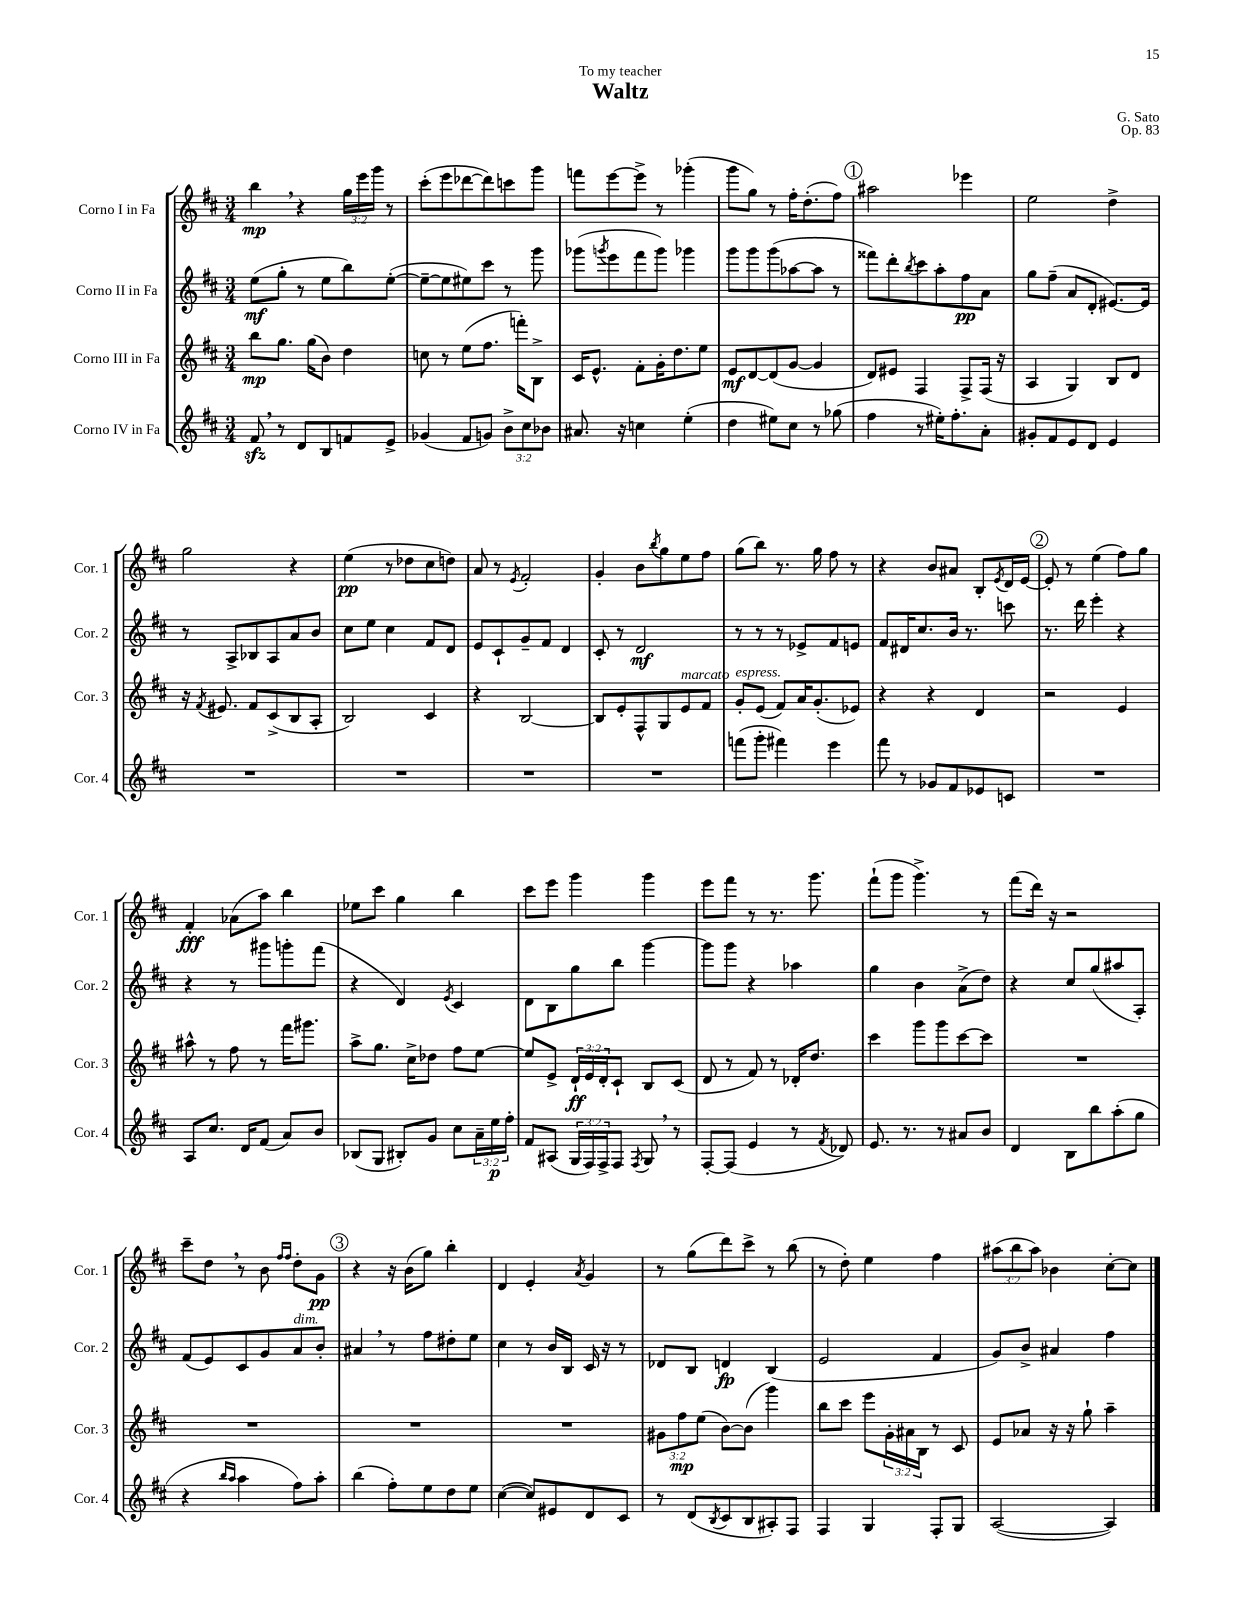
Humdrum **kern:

**kern	**kern	**kern	**kern
*staff4	*staff3	*staff2	*staff1
*clefG2	*clefG2	*clefG2	*clefG2
*k[f#c#]	*k[f#c#]	*k[f#c#]	*k[f#c#]
*M3/4	*M3/4	*M3/4	*M3/4
8f#	8bb	(8ee	4bb
8r	8.gg	8gg'	.
8d	.	8r	4r
.	(16gg	.	.
8B	8b)	8ee	.
8f	4dd	8bb)	24gg
.	.	.	24eee
.	.	.	24ggg
8e^	.	([8ee'	8r
=	=	=	=
(4g-	8cc	8ee~_	(8ccc#'
.	8r	8ee]	8eee
8f#	(8ee	8ee#)	[8ddd-
8g)	8.ff#	8ccc#	8ddd-])
12b^	.	8r	8ccc
.	16fff')	.	.
12cc#	.	.	.
.	8B^	8ggg	8ggg
12b-	.	.	.
=	=	=	=
8.a#	16c#	(8ggg-	8fff
.	8.e^^	.	.
.	.	8qggg	.
.	.	8eee	[8eee
16r	.	.	.
4cc	8f#'	8fff#	8eee^]
.	16g'	8ggg)	8r
.	8.dd	.	.
(4ee'	.	4ggg-	(4ggg-'
.	8ee	.	.
=	=	=	=
4dd	8e	8ggg	8ggg
.	[8d	8ggg	8gg)
8ee#)	(8d]	(8ggg	8r
8cc#	[8g	[8aa-	16ff#'
.	.	.	(8.dd'
8r	4g]	8aa-]	.
(8gg-	.	8r	8ff#)
=	=	=	=
4ff#	8d)	8fff##)	2aa#
.	8e#	8ddd'	.
.	.	8qbb	.
8r	4F#	8ccc#	.
16ee#')	.	8aa'	.
8.ff#'	.	.	.
.	8F#^	8ff#	4eee-
8a'	(16F#	8a	.
.	16r	.	.
=	=	=	=
8g#'	4A	8gg	2ee
8f#	.	(8ff#~	.
8e	4G)	8a	.
8d	.	8d'	.
4e	8B	[8.e#)	4dd^
.	8d	.	.
.	.	16e#]	.
=	=	=	=
2.r	16r	8r	2gg
.	8qf#	.	.
.	8.e#	.	.
.	.	8A^	.
.	8f#	8B-	.
.	(8c#^	8A	.
.	8B	8a	4r
.	8A'	8b	.
=	=	=	=
2.r	2B)	8cc#	(4ee
.	.	8ee	.
.	.	4cc#	8r
.	.	.	8dd-
.	4c#	8f#	8cc#
.	.	8d	8dd)
=	=	=	=
2.r	4r	8e	8a
.	.	8c#`	8r
.	.	.	8qe
.	[2B	8g~	2f#'
.	.	8f#	.
.	.	4d	.
=	=	=	=
2.r	8B]	8c#'	4g'
.	8e'	8r	.
.	8F#^^	2d	8b
.	.	.	8qbb
.	8G	.	8gg
.	8e	.	8ee
.	8f#	.	8ff#
=	=	=	=
(8fff	8g'	8r	(8gg
8ggg'	(8e	8r	8bb)
4fff#)	8f#)	8r	8.r
.	16a	8e-^	.
.	(8.g'	.	16gg
4eee	.	8f#	8ff#
.	8e-)	8e	8r
=	=	=	=
8fff#	4r	8f#	4r
8r	.	16d#	.
.	.	8.cc#	.
8g-	4r	.	8b
8f#	.	16b	8a#
.	.	8.r	.
8e-	4d	.	8B'
.	.	.	8qe
8c	.	8ccc	16d
.	.	.	[16e
=	=	=	=
2.r	2r	8.r	8e']
.	.	.	8r
.	.	16ddd	.
.	.	4eee'	(4ee
.	4e	4r	8ff#)
.	.	.	8gg
=	=	=	=
8A	8aa#^^	4r	4f#'
8.cc#	8r	.	.
.	8ff#	8r	(8a-
16d	.	.	.
(8f#	8r	8ggg#	8aa)
8a)	16fff#	8ggg'	4bb
.	8.ggg#	.	.
8b	.	(8fff#	.
=	=	=	=
(8B-	8aa^	4r	8ee-
8G	8.gg	.	8ccc#
8B#')	.	4d)	4gg
.	16cc#^	.	.
8g	8dd-	.	.
.	.	8qe	.
8cc#	8ff#	4c#	4bb
24a~	[8ee	.	.
24ee	.	.	.
24ff#'	.	.	.
=	=	=	=
8f#	8ee]	8d	8ccc#
(8A#	8e^	8B	8eee
24G	24d`	8gg	4ggg
24F#)	24e	.	.
24F#^	24d'	.	.
8F#	8c#`	8bb	.
8qF#	.	.	.
8G	8B	[4ggg	4ggg
8r	(8c#	.	.
=	=	=	=
[8F#'	8d	8ggg]	8eee
(8F#]	8r	8ggg	8fff#
4e	8f#)	4r	8r
.	8r	.	8.r
8r	16d-'	4aa-	.
.	8.dd	.	8.ggg
8qf#	.	.	.
8d-)	.	.	.
=	=	=	=
8.e	4ccc#	4gg	(8fff#`
.	.	.	8ggg
8.r	.	.	.
.	8ggg	4b	4.ggg^)
8r	8ggg	.	.
8a#	[8ccc#	(8a^	.
8b	8ccc#]	8dd)	8r
=	=	=	=
4d	2.r	4r	(8fff#
.	.	.	16ddd)
.	.	.	16r
8B	.	8cc#	2r
8bb	.	(8gg	.
(8aa'	.	8aa#	.
8gg	.	8A')	.
=	=	=	=
4r	2.r	(8f#	8ccc#~
.	.	8e)	8dd
16qqbb	.	.	.
16qqaa	.	.	.
4aa	.	8c#	8r
.	.	8g	8b
.	.	.	16qqff#
.	.	.	16qqff#
8ff#)	.	8a	8dd'
8aa'	.	8b'	8g
=	=	=	=
(4bb	2.r	4a#	4r
8ff#')	.	8r	16r
.	.	.	(16b
8ee	.	8ff#	8gg)
8dd	.	8dd#'	4bb'
8ee	.	8ee	.
=	=	=	=
([4cc#	2.r	4cc#	4d
8cc#])	.	8r	4e'
8e#	.	16b	.
.	.	16B	.
.	.	.	8qa
8d	.	16c#	4g
.	.	16r	.
8c#	.	8r	.
=	=	=	=
8r	12g#	8d-	8r
.	12ff#	.	.
(8d	.	8B	(8gg
.	(12ee	.	.
8qB	.	.	.
8c#	[8b)	4d	8ddd)
8B	(8b]	.	8ccc#^
8A#')	4ggg)	(4B	8r
8F#	.	.	(8bb
=	=	=	=
4F#	8bb	2e	8r
.	8ccc#	.	8dd')
4G	8eee	.	4ee
.	24g'	.	.
.	24a#	.	.
.	24B	.	.
8F#'	8r	4f#	4ff#
8G	8c#	.	.
=	=	=	=
([2A	8e	8g)	(12aa#
.	.	.	12bb
.	8a-	8b^	.
.	.	.	12aa#)
.	16r	4a#	4b-
.	16r	.	.
.	8gg`	.	.
4A])	4aa~	4ff#	[8cc#'
.	.	.	8cc#]
==	==	==	==
*-	*-	*-	*-
